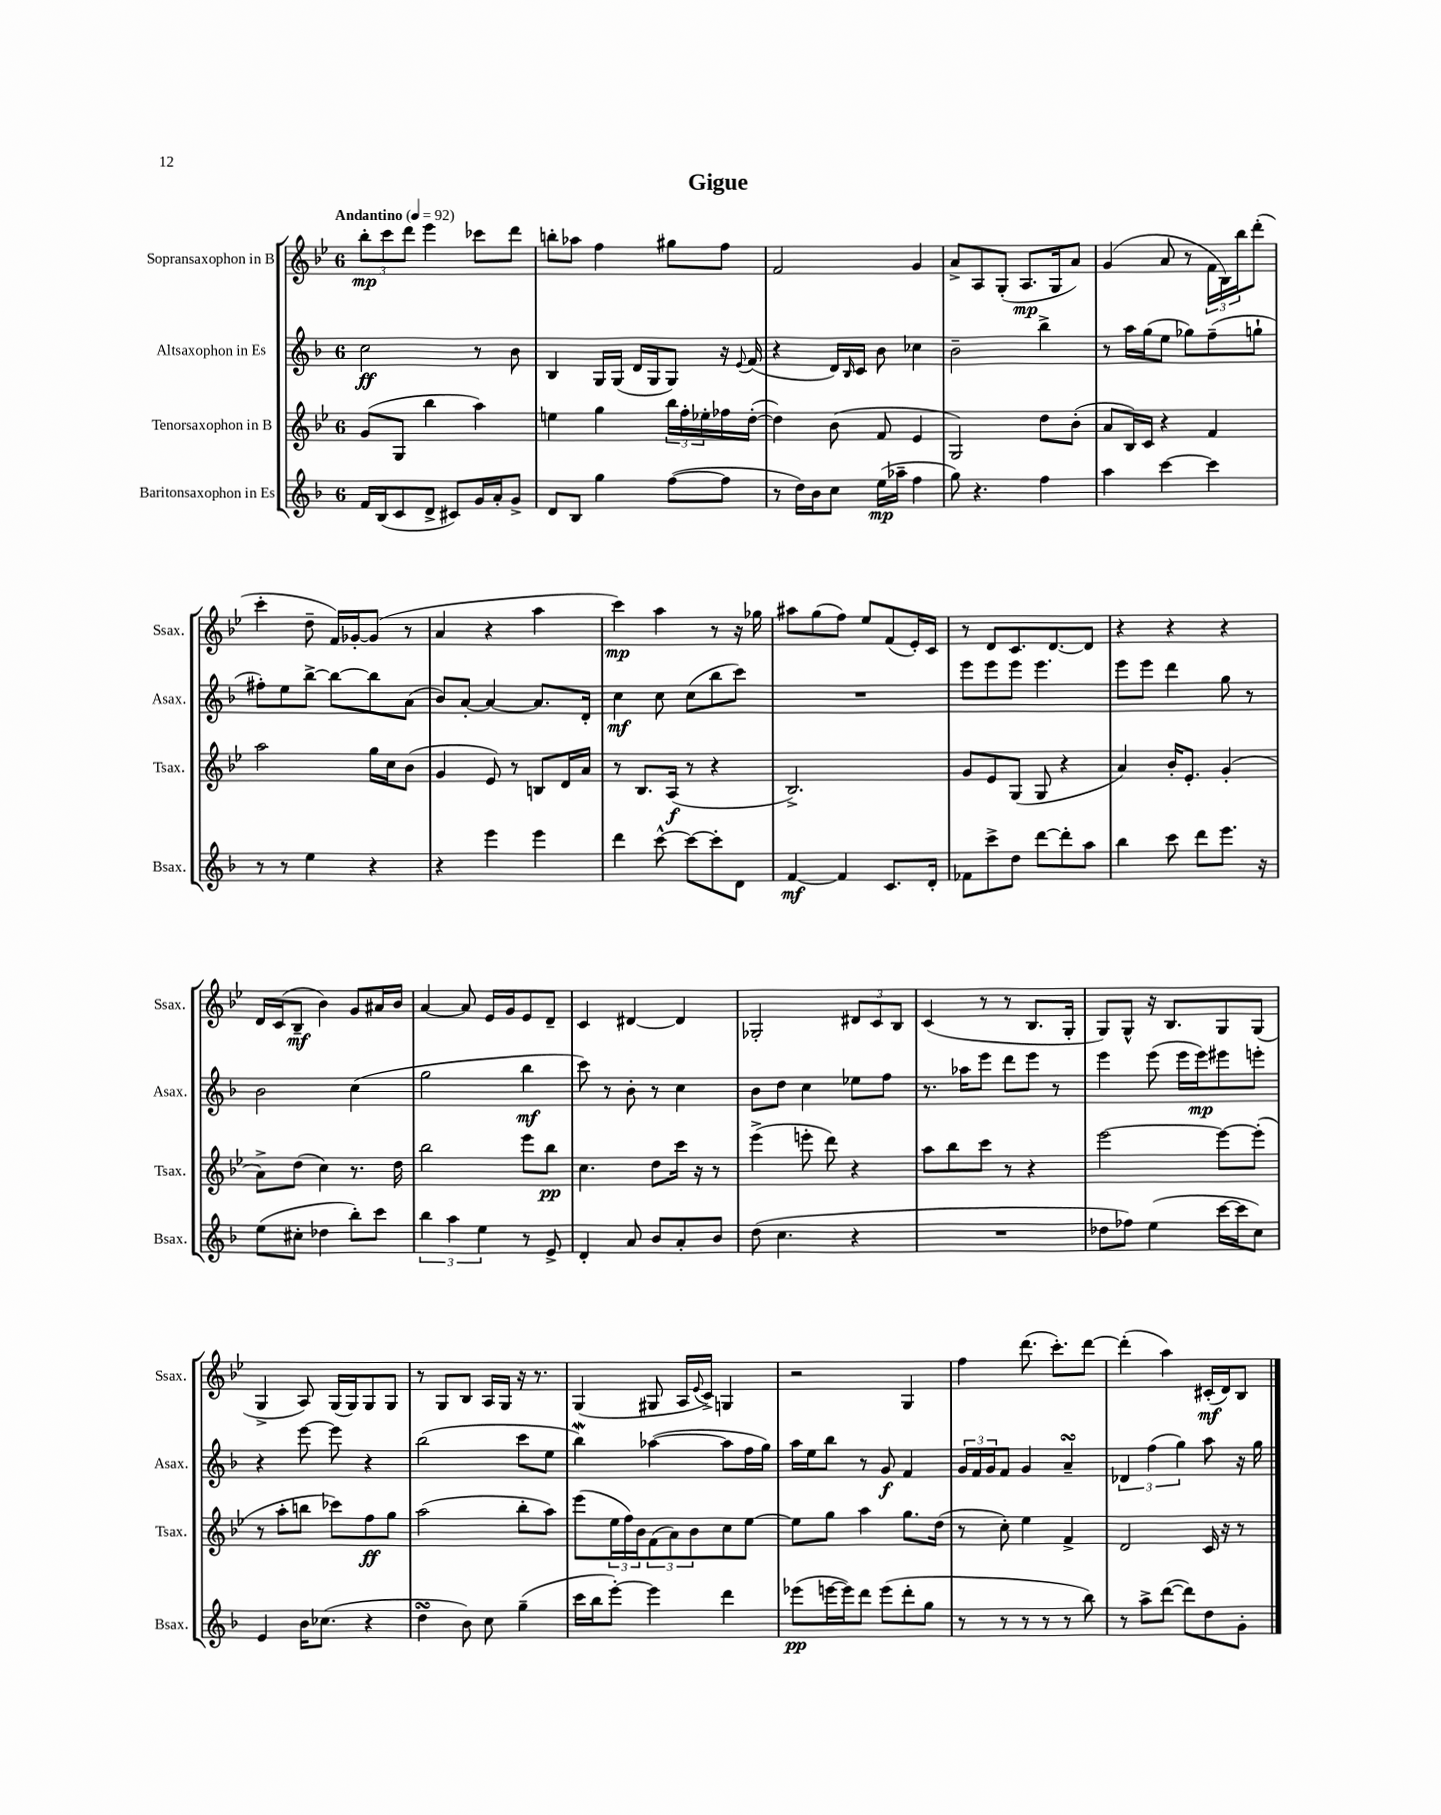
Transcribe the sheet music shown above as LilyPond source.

\header { title = "Gigue" }
<<
\new StaffGroup <<
\new Staff = "s0" \with { instrumentName = "Sopransaxophon in B" shortInstrumentName = "Ssax." } {
    \clef treble \key bes \major \once \override Staff.TimeSignature.style = #'single-digit \time 6/8 \tempo "Andantino" 4 = 92
    \tuplet 3/2 { bes''8-.\mp c'''8 d'''8 } ees'''4 ces'''8 d'''8 |
    b''8-. aes''8 f''4 gis''8 f''8 |
    f'2 g'4 |
    a'8-> a8 g8-.( a8.\mp g16 a'8) |
    g'4( a'8 r8 \tuplet 3/2 { f'16 bes16) bes''16 } d'''8-.( |
    c'''4-. d''8-- f'16) ges'16~-. ges'8( r8 |
    a'4 r4 a''4 |
    c'''4\mp) a''4 r8 r16 ges''16 |
    ais''8 g''8( f''8) ees''8 f'8( ees'16-.) c'16 |
    r8 d'8 c'8. d'8.~ d'8 |
    r4 r4 r4 |
    d'16 c'16( bes8--\mf bes'4) g'8 ais'16 bes'16 |
    a'4~ a'8 ees'16 g'16 ees'8 d'8-- |
    c'4 dis'4~ dis'4 |
    ges2-. \tuplet 3/2 { dis'8 c'8 bes8 } |
    c'4( r8 r8 bes8. g16-. |
    g8) g8-^ r16 bes8. g8 g8( |
    g4-> a8) g16( g16) g8 g8 |
    r8 g8 bes8 a16 g16 r16 r8. |
    g4( gis8 a16 \appoggiatura { ees'8 } c'16->) g4 |
    r2 g4 |
    f''4 d'''8.( c'''8.-.) d'''8~ |
    d'''4-.( a''4) cis'16-.\mf( d'16) bes8 \bar "|." |
}
\new Staff = "s1" \with { instrumentName = "Altsaxophon in Es" shortInstrumentName = "Asax." } {
    \clef treble \key f \major \once \override Staff.TimeSignature.style = #'single-digit \time 6/8
    c''2\ff r8 bes'8 |
    bes4 g16 g16( d'16 g16 g8) r16 \appoggiatura { e'8 } f'16( |
    r4 d'16) \grace { bes16 } c'16 bes'8 ces''4 |
    bes'2-- bes''4-> |
    r8 a''16 g''16( e''8 ges''8) f''8--( g''8-! |
    fis''8-.) e''8 bes''8~-> bes''8~ bes''8 a'8( |
    bes'8) a'8~-. a'4~ a'8. d'16-. |
    c''4\mf c''8 c''8( bes''8 c'''8) |
    R2. |
    e'''8 e'''8 e'''8 e'''4. |
    e'''8 e'''8 d'''4 g''8 r8 |
    bes'2 c''4( |
    g''2 bes''4\mf |
    c'''8) r8 bes'8-. r8 c''4 |
    bes'8 d''8 c''4 ees''8 f''8 |
    r8. aes''16 e'''8 d'''8 e'''8 r8 |
    e'''4 e'''8( e'''16 e'''16\mp) eis'''8 e'''8-. |
    r4 e'''8~ e'''8 r4 |
    bes''2( c'''8 e''8 |
    bes''4\mordent) aes''4~( aes''8 f''16 g''16) |
    a''16 e''16 bes''8 r8 g'8\f f'4 |
    \tuplet 3/2 { g'16 f'16 g'16 } f'8 g'4 a'4--\turn |
    \tuplet 3/2 { des'4 f''4( g''4) } a''8 r16 g''16 \bar "|." |
}
\new Staff = "s2" \with { instrumentName = "Tenorsaxophon in B" shortInstrumentName = "Tsax." } {
    \clef treble \key bes \major \once \override Staff.TimeSignature.style = #'single-digit \time 6/8
    g'8( g8 bes''4 a''4) |
    e''4 g''4 \tuplet 3/2 { bes''16 f''16-. ees''16-. } fes''16 d''16~-.( |
    d''4) bes'8( f'8 ees'4 |
    g2) d''8 bes'8-.( |
    a'8 bes16) c'16 r4 f'4 |
    a''2 g''16 c''16 bes'8( |
    g'4 ees'8) r8 b8 d'16 a'16 |
    r8 bes8. a16\f( r8 r4 |
    bes2.->) |
    g'8 ees'8 g8( g8 r4 |
    a'4) bes'16-. ees'8.-. g'4-.( |
    a'8->) d''8( c''4) r8. d''16 |
    bes''2 ees'''8 bes''8\pp |
    c''4. d''8 c'''16 r16 r8 |
    ees'''4->( e'''8-. d'''8) r4 |
    a''8 bes''8 c'''8 r8 r4 |
    ees'''2~ ees'''8~ ees'''8-.( |
    r8 a''8-. b''8 ces'''8) f''8\ff g''8 |
    a''2( bes''8-. a''8) |
    ees'''8( \tuplet 3/2 { ees''16 f''16) bes'16 } \tuplet 3/2 { f'8( a'8) bes'8 } c''8 ees''8~ |
    ees''8 g''8 a''4 g''8. d''16( |
    r8 c''8-.) ees''4 f'4-> |
    d'2 c'16 r16 r8 \bar "|." |
}
\new Staff = "s3" \with { instrumentName = "Baritonsaxophon in Es" shortInstrumentName = "Bsax." } {
    \clef treble \key f \major \once \override Staff.TimeSignature.style = #'single-digit \time 6/8
    f'16 bes16( c'8 d'8-> cis'8) g'16 a'16-. g'8-> |
    d'8 bes8 g''4 f''8~( f''8 |
    r8 d''16) bes'16 c''8 e''16\mp( aes''16-- f''4 |
    g''8) r4. f''4 |
    a''4 c'''4~ c'''4 |
    r8 r8 e''4 r4 |
    r4 e'''4 e'''4 |
    d'''4 c'''8~-^ c'''8~ c'''8-. d'8 |
    f'4~\mf f'4 c'8. d'16-. |
    fes'8 c'''8-> d''8 d'''8~ d'''8-. a''8 |
    bes''4 c'''8 d'''8 e'''8. r16 |
    e''8( cis''8-. des''4 bes''8-.) c'''8 |
    \tuplet 3/2 { bes''4 a''4 e''4 } r8 e'8-> |
    d'4-. a'8 bes'8 a'8-. bes'8 |
    d''8( c''4. r4 |
    R2. |
    des''8 fes''8) e''4( c'''16~ c'''16 c''8) |
    e'4 bes'16 ces''8.( r4 |
    d''4\turn bes'8) c''8 g''4--( |
    c'''16 bes''16 e'''8~-.) e'''4 d'''4 |
    ees'''8\pp( e'''16~ e'''16) d'''8 e'''8( d'''8-. g''8 |
    r8 r8 r8 r8 r8 bes''8) |
    r8 a''8-> d'''8~( d'''8) d''8 g'8-. \bar "|." |
}
>>
>>
\layout { \context { \Score \remove "Bar_number_engraver" } }
